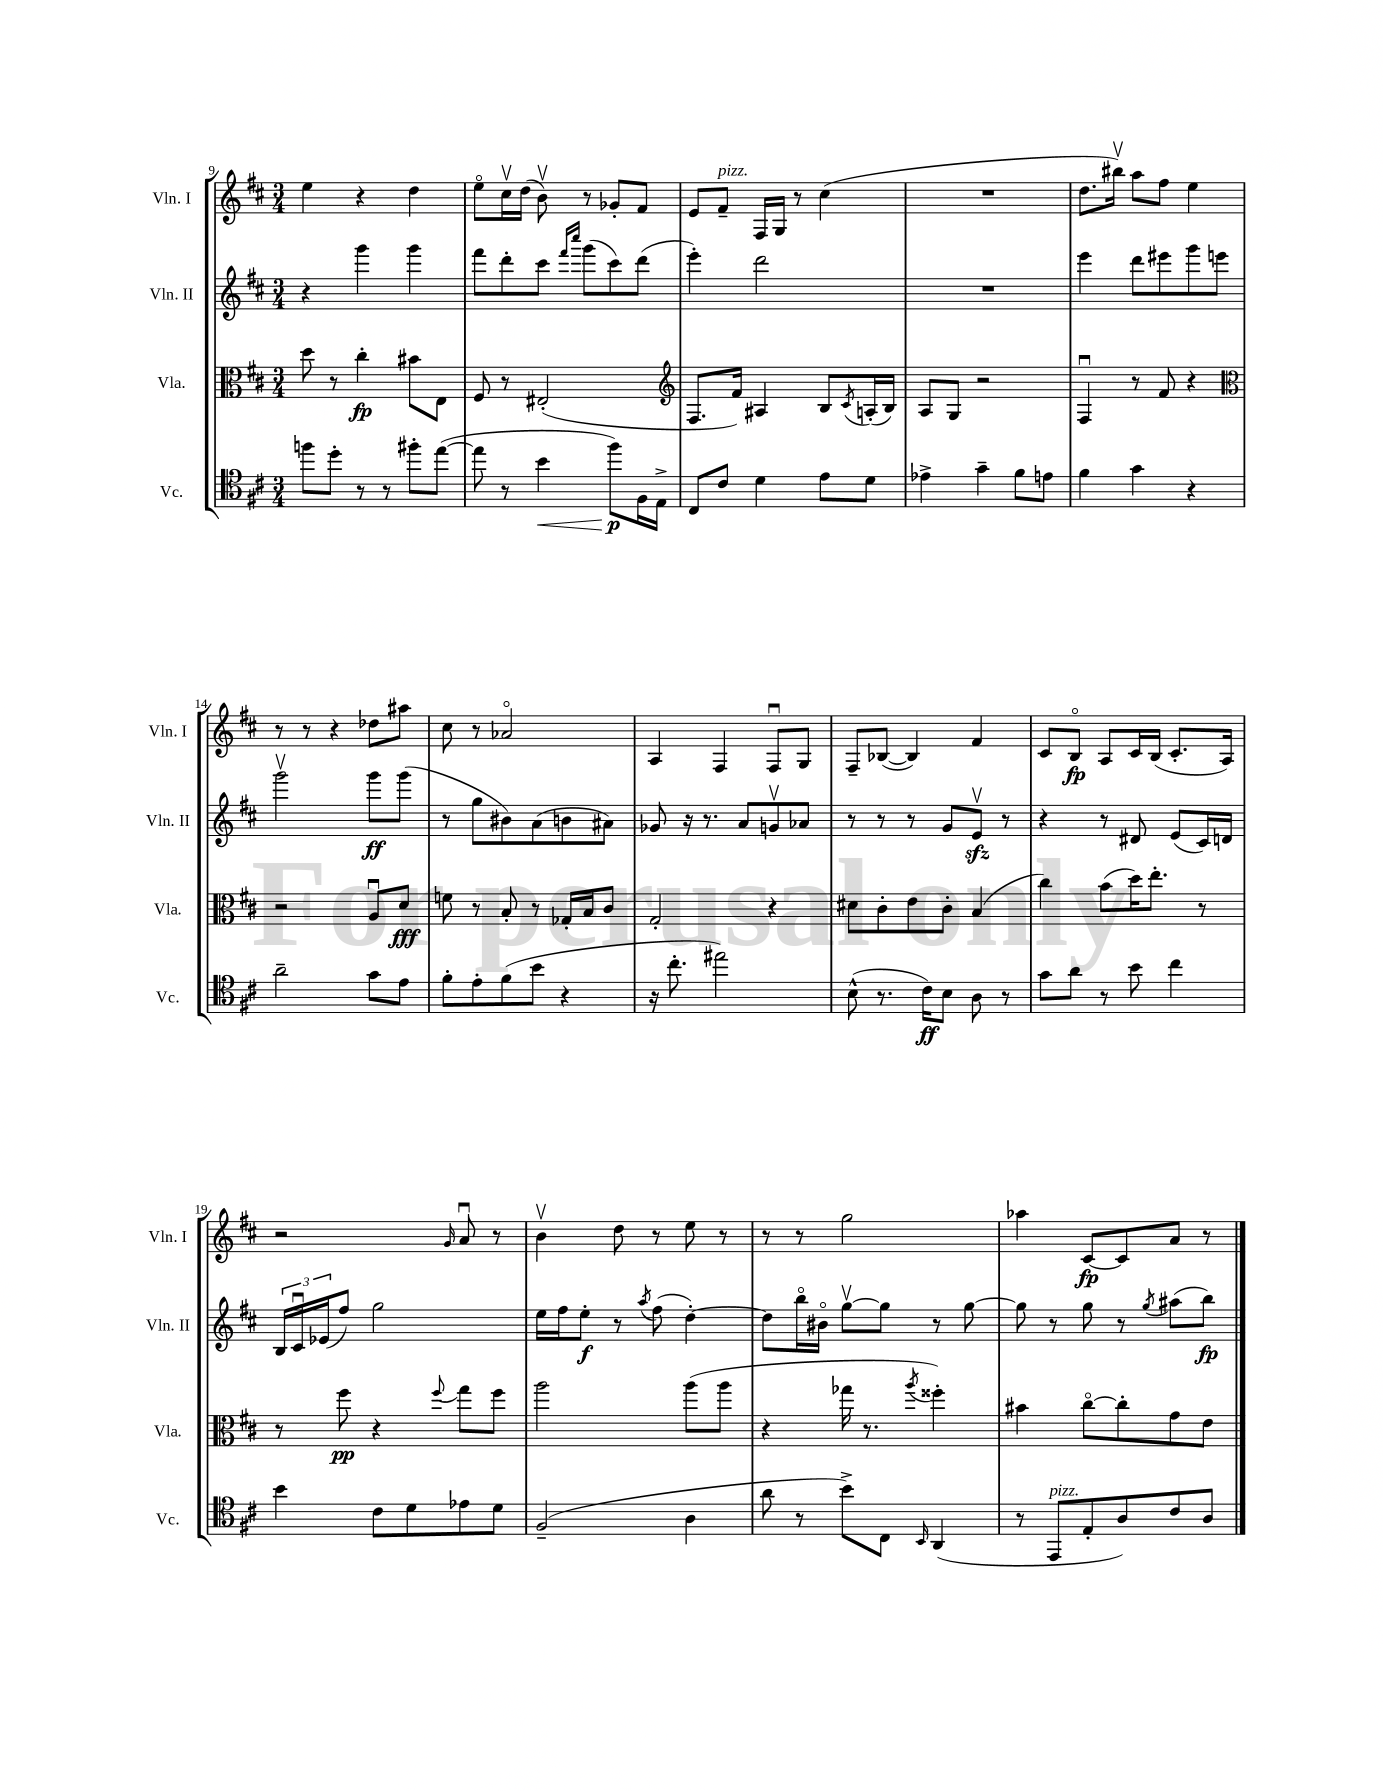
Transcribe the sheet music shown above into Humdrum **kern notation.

**kern	**kern	**kern	**kern
*staff4	*staff3	*staff2	*staff1
*clefC4	*clefC3	*clefG2	*clefG2
*k[f#c#]	*k[f#c#]	*k[f#c#]	*k[f#c#]
*M3/4	*M3/4	*M3/4	*M3/4
8ff\L	8dd\	4r	4ee\
8dd'\J	8r	.	.
8r	4cc#'\	4ggg\	4r
8r	.	.	.
8ff#'\L	8b#\L	4ggg\	4dd\
([8ee\J	8E\J	.	.
=	=	=	=
8ee\]	8F#/	8fff#\L	8eeo\L
8r	8r	8ddd'\	16cc#v\L
.	.	.	(16dd\JJ
4b\	(2E#'/	8ccc#\J	8bv\)
.	.	16qqfff#/LL	.
.	.	16qqcccc#/JJ	.
.	.	(8ggg\L	8r
8ff#\L)	.	8ccc#\)	8g-'/L
16F#\L	.	(8ddd\J	8f#/J
16E^\JJ	.	.	.
=	=	=	=
*	*clefG2	*	*
8C#/L	8.F#/L	4eee'\)	8e/L
8c#/J	.	.	8f#~/J
.	16f#/Jk)	.	.
4d\	4A#/	2ddd\	16F#/LL
.	.	.	16G/JJ
.	.	.	8r
8e\L	8B/L	.	(4cc#\
.	8qc#/	.	.
8d\J	(16A'/L	.	.
.	16B/JJ)	.	.
=	=	=	=
4e-^\	8A/L	2.r	2.r
.	8G/J	.	.
4g~\	2r	.	.
8f#\L	.	.	.
8e\J	.	.	.
=	=	=	=
4f#\	4F#u/	4eee\	8.dd\L
.	.	.	16bb#v\Jk)
4g\	8r	8ddd\L	8aa\L
.	8f#/	8eee#\	8ff#\J
4r	4r	8ggg\	4ee\
.	.	8eee\J	.
=	=	=	=
*	*clefC3	*	*
2a~\	2r	2gggv\	8r
.	.	.	8r
.	.	.	4r
8g\L	8Au/L	8ggg\L	8dd-\L
8e\J	8d/J	(8ggg\J	8aa#\J
=	=	=	=
8f#'\L	8f\	8r	8cc#\
8e'\	8r	8gg\L	8r
(8f#\	8B'/	8b#\)	2a-o/
8b\J	8r	(8a\	.
4r	16G-'/LL	8b\	.
.	16B/J	.	.
.	8c#/J	8a#\J)	.
=	=	=	=
16r	2G'/	8g-/	4A/
8.cc#'\	.	.	.
.	.	16r	.
.	.	8.r	.
2ee#\)	.	.	4F#/
.	.	8a/L	.
.	4r	8gv/	8F#u/L
.	.	8a-/J	8G/J
=	=	=	=
(8B^^\	8d#\L	8r	8F#~/L
8.r	8c#'\	8r	([8B-/J
.	8e\	8r	4B-/])
16c#\LK)	.	.	.
8B\J	8c#'\J	8g/L	.
8A\	(4B/	8ev/J	4f#/
8r	.	8r	.
=	=	=	=
8g\L	4cc#\)	4r	8c#/L
8a\J	.	.	8Bo/J
8r	(8b\L	8r	8A/L
8b\	16dd\K)	8d#/	16c#/L
.	8.ee'\J	.	(16B/JJ
4cc#\	.	(8e/L	8.c#'/L
.	8r	16c#/L)	.
.	.	16d/JJ	16A/Jk)
=	=	=	=
4b\	8r	24B/LL	2r
.	.	24c#u/	.
.	.	(24e-/J	.
.	8ff#\	8ff#/J)	.
8c#\L	4r	2gg\	.
8d\	.	.	.
.	8qqff#/	.	16qqg/
8e-\	8gg\L	.	8au/
8d\J	8ff#\J	.	8r
=	=	=	=
(2F#~/	2aa\	16ee\LL	4bv\
.	.	16ff#\J	.
.	.	8ee'\J	.
.	.	8r	8dd\
.	.	8qaa/	.
.	.	(8ff#\	8r
4A\	(8aa\L	[4dd'\)	8ee\
.	8aa\J	.	8r
=	=	=	=
8a\	4r	8dd\]L	8r
8r	.	16bbo\L	8r
.	.	16b#o\JJ	.
8b^\L)	16gg-\	[8ggv\L	2gg\
.	8.r	.	.
8C#\J	.	8gg\]J	.
16qqBB/	8qaa/	.	.
(4AA/	4ff##'\)	8r	.
.	.	[8gg\	.
=	=	=	=
8r	4b#\	8gg\]	4aa-\
8EE/L	.	8r	.
8E'/	[8cc#o\L	8gg\	[8c#/L
8A/)	8cc#'\]	8r	8c#/]
.	.	8qgg/	.
8c#/	8g\	(8aa#\L	8a/J
8A/J	8e\J	8bb\J)	8r
==	==	==	==
*-	*-	*-	*-
